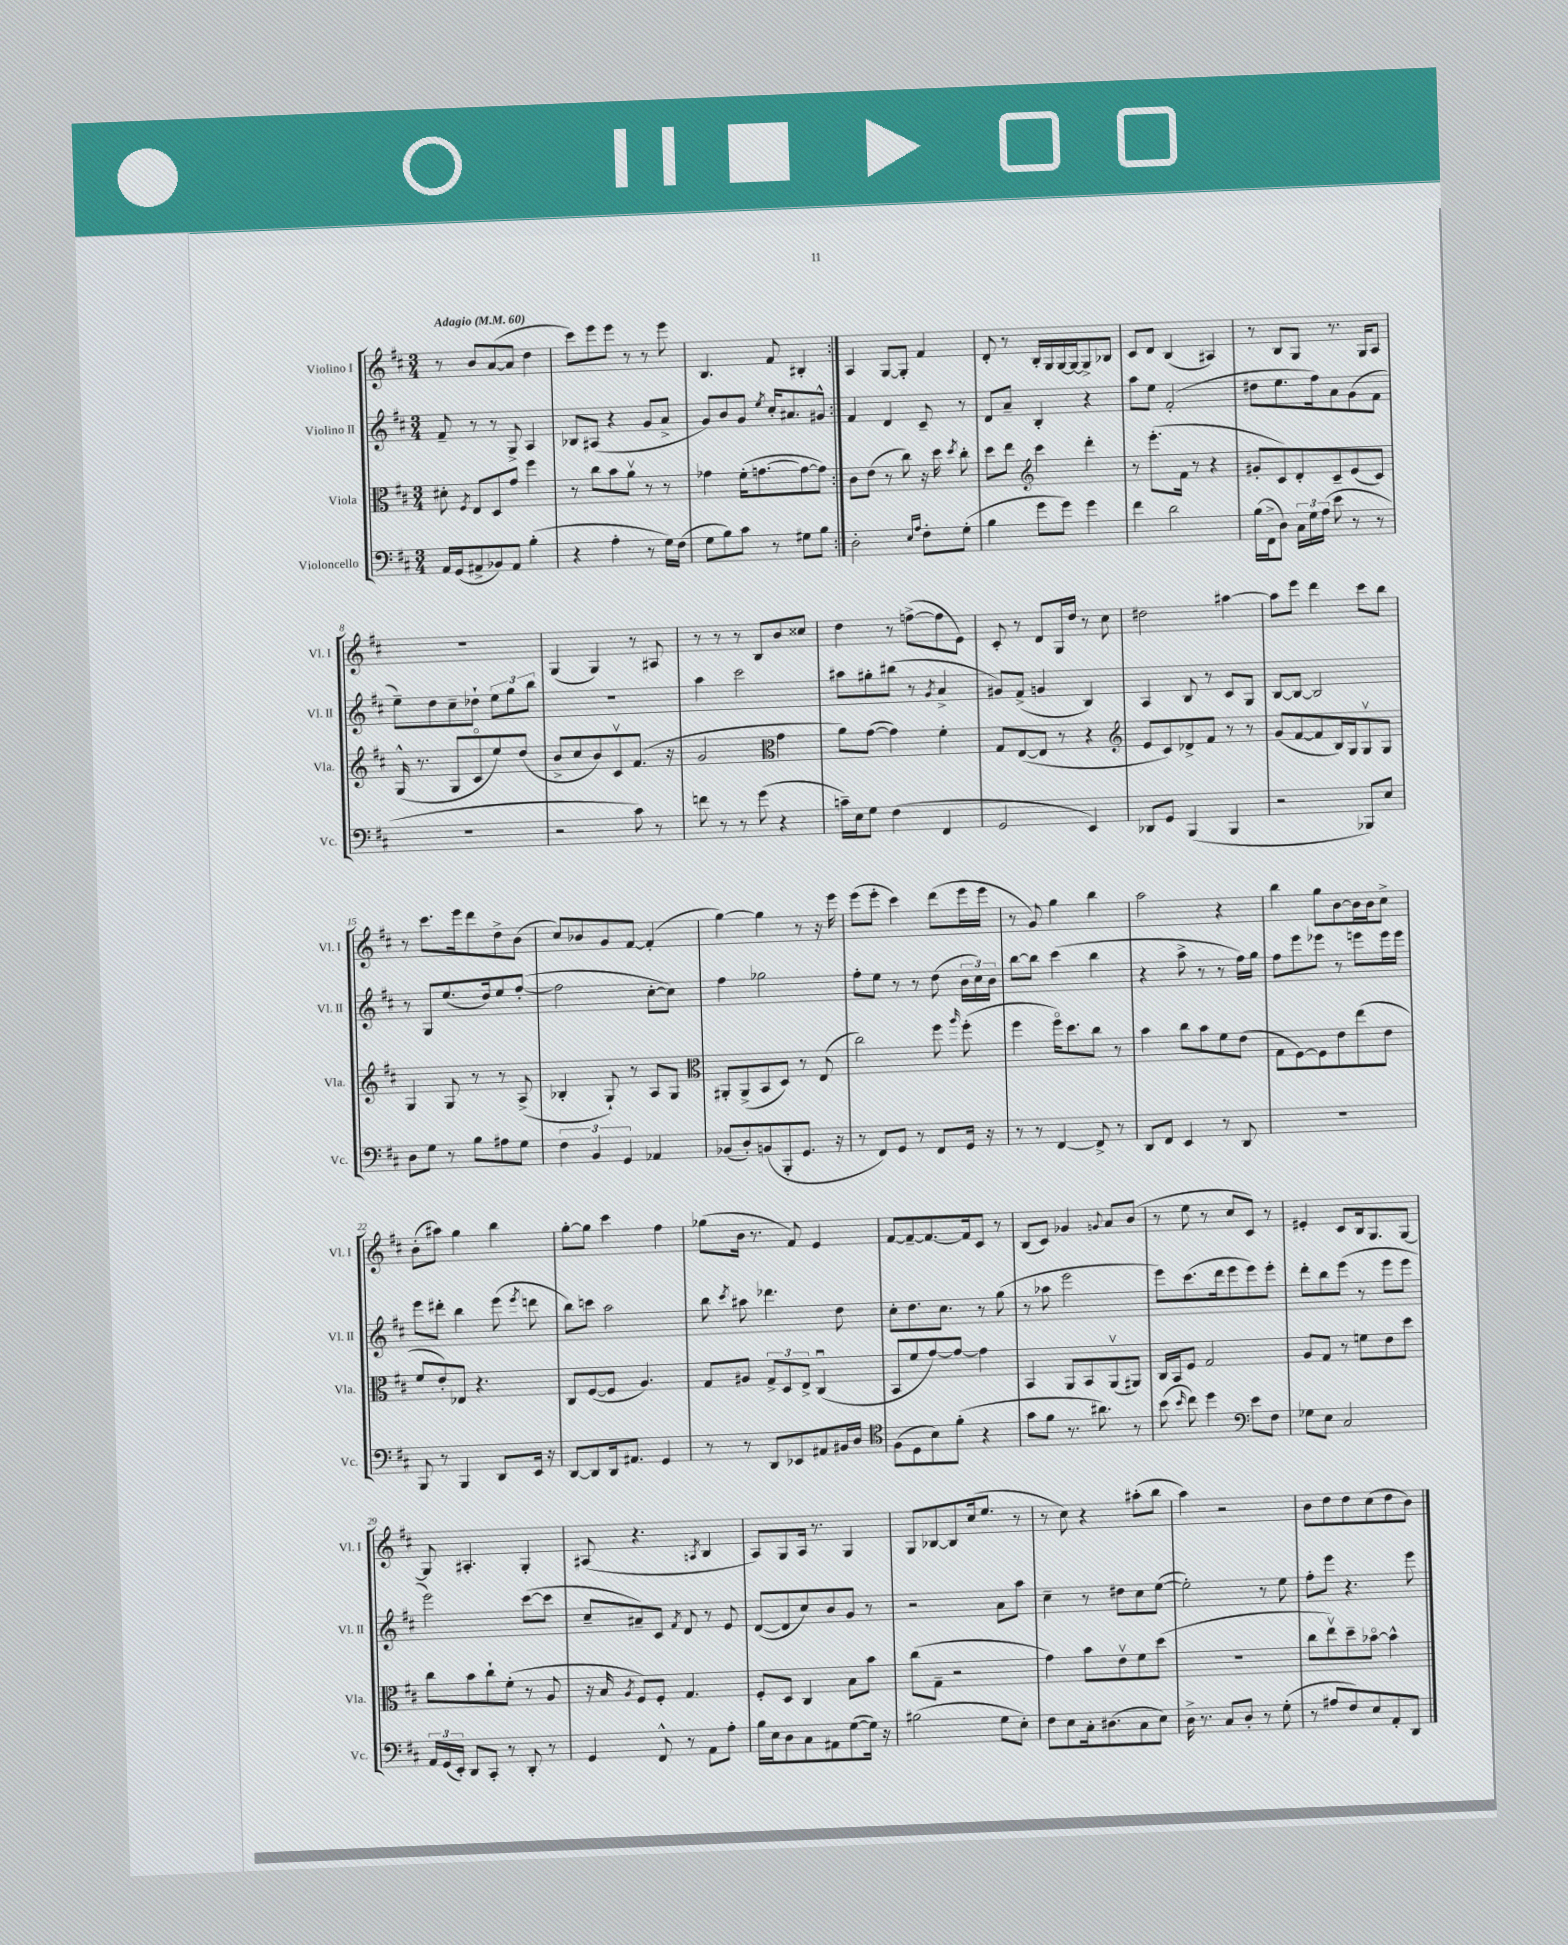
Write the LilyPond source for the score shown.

<<
\new StaffGroup <<
\new Staff = "s0" \with { instrumentName = "Violino I" shortInstrumentName = "Vl. I" } {
    \clef treble \key d \major \numericTimeSignature \time 3/4 \tempo "Adagio" 4 = 60
    \autoBeamOff \repeat volta 2 { r8 b'8[ a'8~( a'8] d''4 |
    cis'''8[) e'''8 e'''8] r8 r8 e'''8 |
    b4. fis'8 bis4-. | }
    a4 g8[~ g8]-. fis'4 |
    d'8-. r8 b16[-. g16 g16~ g16~ g8-> bes8] |
    cis'8[ d'8] b4( ais4) |
    r8 b8[ g8] r8. g16[ a8] |
    R2. |
    g4( g4) r8 ais8 |
    r8 r8 r8 b8[ b'8 cisis''8] |
    d''4 r8 f''8[~->( f''8 e'8]) |
    cis'8-. r8 d'8[ g16 d''16] r8 cis''8 |
    dis''2 ais''4~ |
    ais''8[ e'''8] d'''4 cis'''8[ b''8] |
    r8 cis'''8.[ e'''16 d'''8 d''8-> b'8]( |
    cis''8[) bes'8 g'8 fis'8]~ fis'4-.( |
    g''4~) g''4 r8 r16 e'''16 |
    e'''8[( e'''8]-. cis'''4) d'''8[( e'''16 e'''16] |
    r8 g'8) g''4 b''4 |
    a''2 r4 |
    b''4 g''8[ b'8~ b'16 b'16 cis''8]-> |
    b'8[-.( ais''8]) g''4 b''4 |
    g''8[~-. g''8] cis'''4 fis''4 |
    ges''8[( b'16] r8. fis'8) e'4 |
    fis'8[~ fis'8~-- fis'8.~ fis'16 cis'8] r8 |
    b8[( cis'8]) ges'4 \appoggiatura { g'8 } a'8[ b'8]( |
    r8 e''8 r8 cis''8[ cis'8]) r8 |
    eis'4-. cis'8[ b16 g8. g8]~ |
    g8 ais4.-. g4-. |
    ais8( r4. \acciaccatura { a8 } b4 |
    a8[) g8 a16] r8. g4 |
    g8[ bes8~ bes8 cis''16( e''8.] r8 |
    r8 cis''8) r4 ais''8[-.( b''8] |
    a''4) r2 |
    b'8[ d''8 d''8 cis''8( d''8 b'8]) \bar "|." |
}
\new Staff = "s1" \with { instrumentName = "Violino II" shortInstrumentName = "Vl. II" } {
    \clef treble \key d \major \numericTimeSignature \time 3/4
    \autoBeamOff \repeat volta 2 { fis'8-- r8 r8 g8-> a4 |
    bes8[ ais8]( r4 g'8[ a'8]-> |
    g'8[) b'8 g'8] \acciaccatura { e''8 } cis''16[-. ais'8. gis'8]-^ | }
    fis'4 d'4 cis'8-- r8 |
    d'8[ a'8]-- b4-. r4 |
    a''8[ e''8] fis'2-.( |
    dis''8[ e''8. fis''16) a'8 g'8( fis'8] |
    e''8[--) d''8 cis''8-- des''8]-! \tuplet 3/2 { e''8[ g''8 b''8] } |
    R2. |
    a''4 cis'''2 |
    ais''8[ gis''8-. bis''8]( r8 \acciaccatura { g'8 } a'4-> |
    gis'8[) fis'8]->( g'4 b4) |
    a4 b8 r8 cis'8[ g8] |
    b8[~ b8]~ b2 |
    r8 g8[ e''8.( d''16) e''8 fis''8]~-.( |
    fis''2 cis''8[~-. cis''8]) |
    fis''4 ges''2 |
    fis''8[-. e''8] r8 r8 d''8( \tuplet 3/2 { b'16[ cis''16) b'16] } |
    b''8[~ b''8] cis'''4( b''4 |
    r4 a''8-> r8 r8 fis''16[) g''16] |
    fis''8[ e'''8 ees'''8] r8 e'''8[ e'''16 e'''16] |
    e'''8[ dis'''8]-. b''4 e'''8( \acciaccatura { e'''8 } d'''8 |
    b''8[) c'''8] a''2 |
    b''8 \acciaccatura { cis'''8 } ais''8 des'''4. d''8 |
    cis''8[-. d''8. cis''8.] r8 g''8( |
    r8 aes''8 e'''2 |
    e'''8[) cis'''8.( d'''16 e'''8 e'''8) e'''8]-. |
    d'''8[-. b''8 e'''8]( r8 e'''8[ e'''8] |
    e'''2) cis'''8[~( cis'''8] |
    cis''8[-- ais'8--) cis'8] \acciaccatura { fis'8 } d'8 r8 e'8 |
    d'8[~( d'8 cis''8) b'8 g'8] r8 |
    r2 a'8[ a''8] |
    cis''4-- r8 dis''8[ cis''8 e''8]~( |
    e''2-.) r8 e''8 |
    fis''8[-. e'''8] r4. e'''8 \bar "|." |
}
\new Staff = "s2" \with { instrumentName = "Viola" shortInstrumentName = "Vla." } {
    \clef alto \key d \major \numericTimeSignature \time 3/4
    \autoBeamOff \repeat volta 2 { dis'8-. \acciaccatura { fis8 } e8[ d8 g'8] fis''4 |
    r8 cis''8[ b'8 a'8]\upbow r8 r8 |
    ges'4 fis'16[-.( g'8.~ g'8~ g'8]) | }
    cis'8[ e'8]( r8 cis''8) r16 d''16 \acciaccatura { d''8 } cis''8-. |
    d''8[ e''8] \clef treble cis'''4 d'''4-. |
    r8 e'''8.[-.( fis'16] r8 r4 |
    gis'8[-. cis'8) d'8-. cis'8-- e'8( cis'8]) |
    g16-^( r8. g8[ cis'8\flageolet e''8) d''8]( |
    b'8[-> cis''8 b'8) cis'8\upbow fis'8.]( r16 |
    g'2 \clef alto g'4 |
    a'8[) g'8]~( g'4) fis'4-. |
    g8[ e8~( e8] r8 r4 |
    \clef treble e'8[ cis'8) des'8-> fis'8] r8 r8 |
    g'8[( fis'8~ fis'8 b16) g16 g8\upbow g8] |
    g4 g8 r8 r8 a8->( |
    bes4-. g8-!) r8 a8[ g8] |
    \clef alto ais,8[-. ais,8->( b,8 d8]) r8 e8( |
    cis''2) fis''8 \grace { a''16 } fis''8-.( |
    fis''4 fis''16[\flageolet) d''8. cis''8] r8 |
    b'4 cis''8[ b'8 fis'8 e'8]( |
    g8[ fis8~) fis8 e'8 e''8( e'8] |
    fis'8[ e'8-.) ees8] r4. |
    cis8[ fis8~( fis8] a4.) |
    g8[ ais8] \tuplet 3/2 { g8[-> d8 e8]-> } cis4\downbow( |
    b,8[ fis'8 g'8~) g'8]~ g'4 |
    b,4 a,8[ b,8 a,8\upbow( ais,8]) |
    cis16[ b,16 fis8] g2 |
    a8[ g8] r8 f'8[ e'8 d''8] |
    cis''8[ b'8 cis''8-! fis'8]-.( r8 a8 |
    r16 b16 \acciaccatura { a8 } fis8[) fis8]-. g4. |
    fis8[-. d8] cis4 b8[ b'8] |
    cis''8[( g8]-- r2 |
    g'4) b'8[ e'8\upbow fis'8 d''8]( |
    R2. |
    cis''8[ e''8\upbow) d''8-- bes'8]~\flageolet bes'4-^ \bar "|." |
}
\new Staff = "s3" \with { instrumentName = "Violoncello" shortInstrumentName = "Vc." } {
    \clef bass \key d \major \numericTimeSignature \time 3/4
    \autoBeamOff \repeat volta 2 { a,16[ g,16( ais,8-> bes,8) ais,8] b4-.( |
    r4 a4-. r8 g16[) fis16]( |
    g8[ b8) cis'8] r8 gis8[ b8] | }
    d2-. \grace { e16[ a16] } fis8[-. g8]-.( |
    b4 g'8[ g'8]) g'4 |
    fis'4 d'2 |
    b16[( fis,16-> d8]) \tuplet 3/2 { cis16[ g16 a16]( } e'8 r8 r8 |
    R2. |
    r2 cis'8) r8 |
    f'8 r8 r8 g'8( r4 |
    c'16[--) e16 g8] fis4( fis,4 |
    g,2 e,4) |
    des,8[ g,8] b,,4( b,,4 |
    r2 bes,,8[) e8] |
    d8[ g8] r8 b8[ ais8 g8] |
    \tuplet 3/2 { fis4 b,4 g,4 } aes,4 |
    bes,8[( d8-.) b,8( b,,8-. g,8.] r16 |
    r8 fis,8[) g,8] r8 fis,8[ g,16] r16 |
    r8 r8 fis,4~ fis,8-> r8 |
    d,8[ fis,8] e,4 r8 d,8 |
    R2. |
    b,,8 r8 b,,4 d,8[ e,16] r16 |
    d,8[~ d,8 d,16 ais,8.] g,4 |
    r8 r8 d,8[ ees,8 ais,8 bis,16 d16] |
    \clef tenor fis8[( d8 b8) fis'8]-.( r4 |
    g'8[ fis'8] r8. ais'8.) r8 |
    b'8( \grace { b'16 } cis''8) d''4 \clef bass e'8[ fis8] |
    ges8[ e8] cis2 |
    \tuplet 3/2 { a,16[ g,16( e,16]-.) } d,8[ cis,8]-. r8 d,8-. r8 |
    g,4 fis,8-^ r8 a,8[ a8]-. |
    b16[ e16 d8 cis8 ais,8 g8~( g16]) r16 |
    bis2( g8[ e8]-.) |
    fis8[ e8 cis16-. dis8.( cis8 e8]) |
    d16-> r8. cis8[ d8]-. r8 g8-.( |
    r8 ais8[ fis8) e8 a,8-. d,8] \bar "|." |
}
>>
>>
